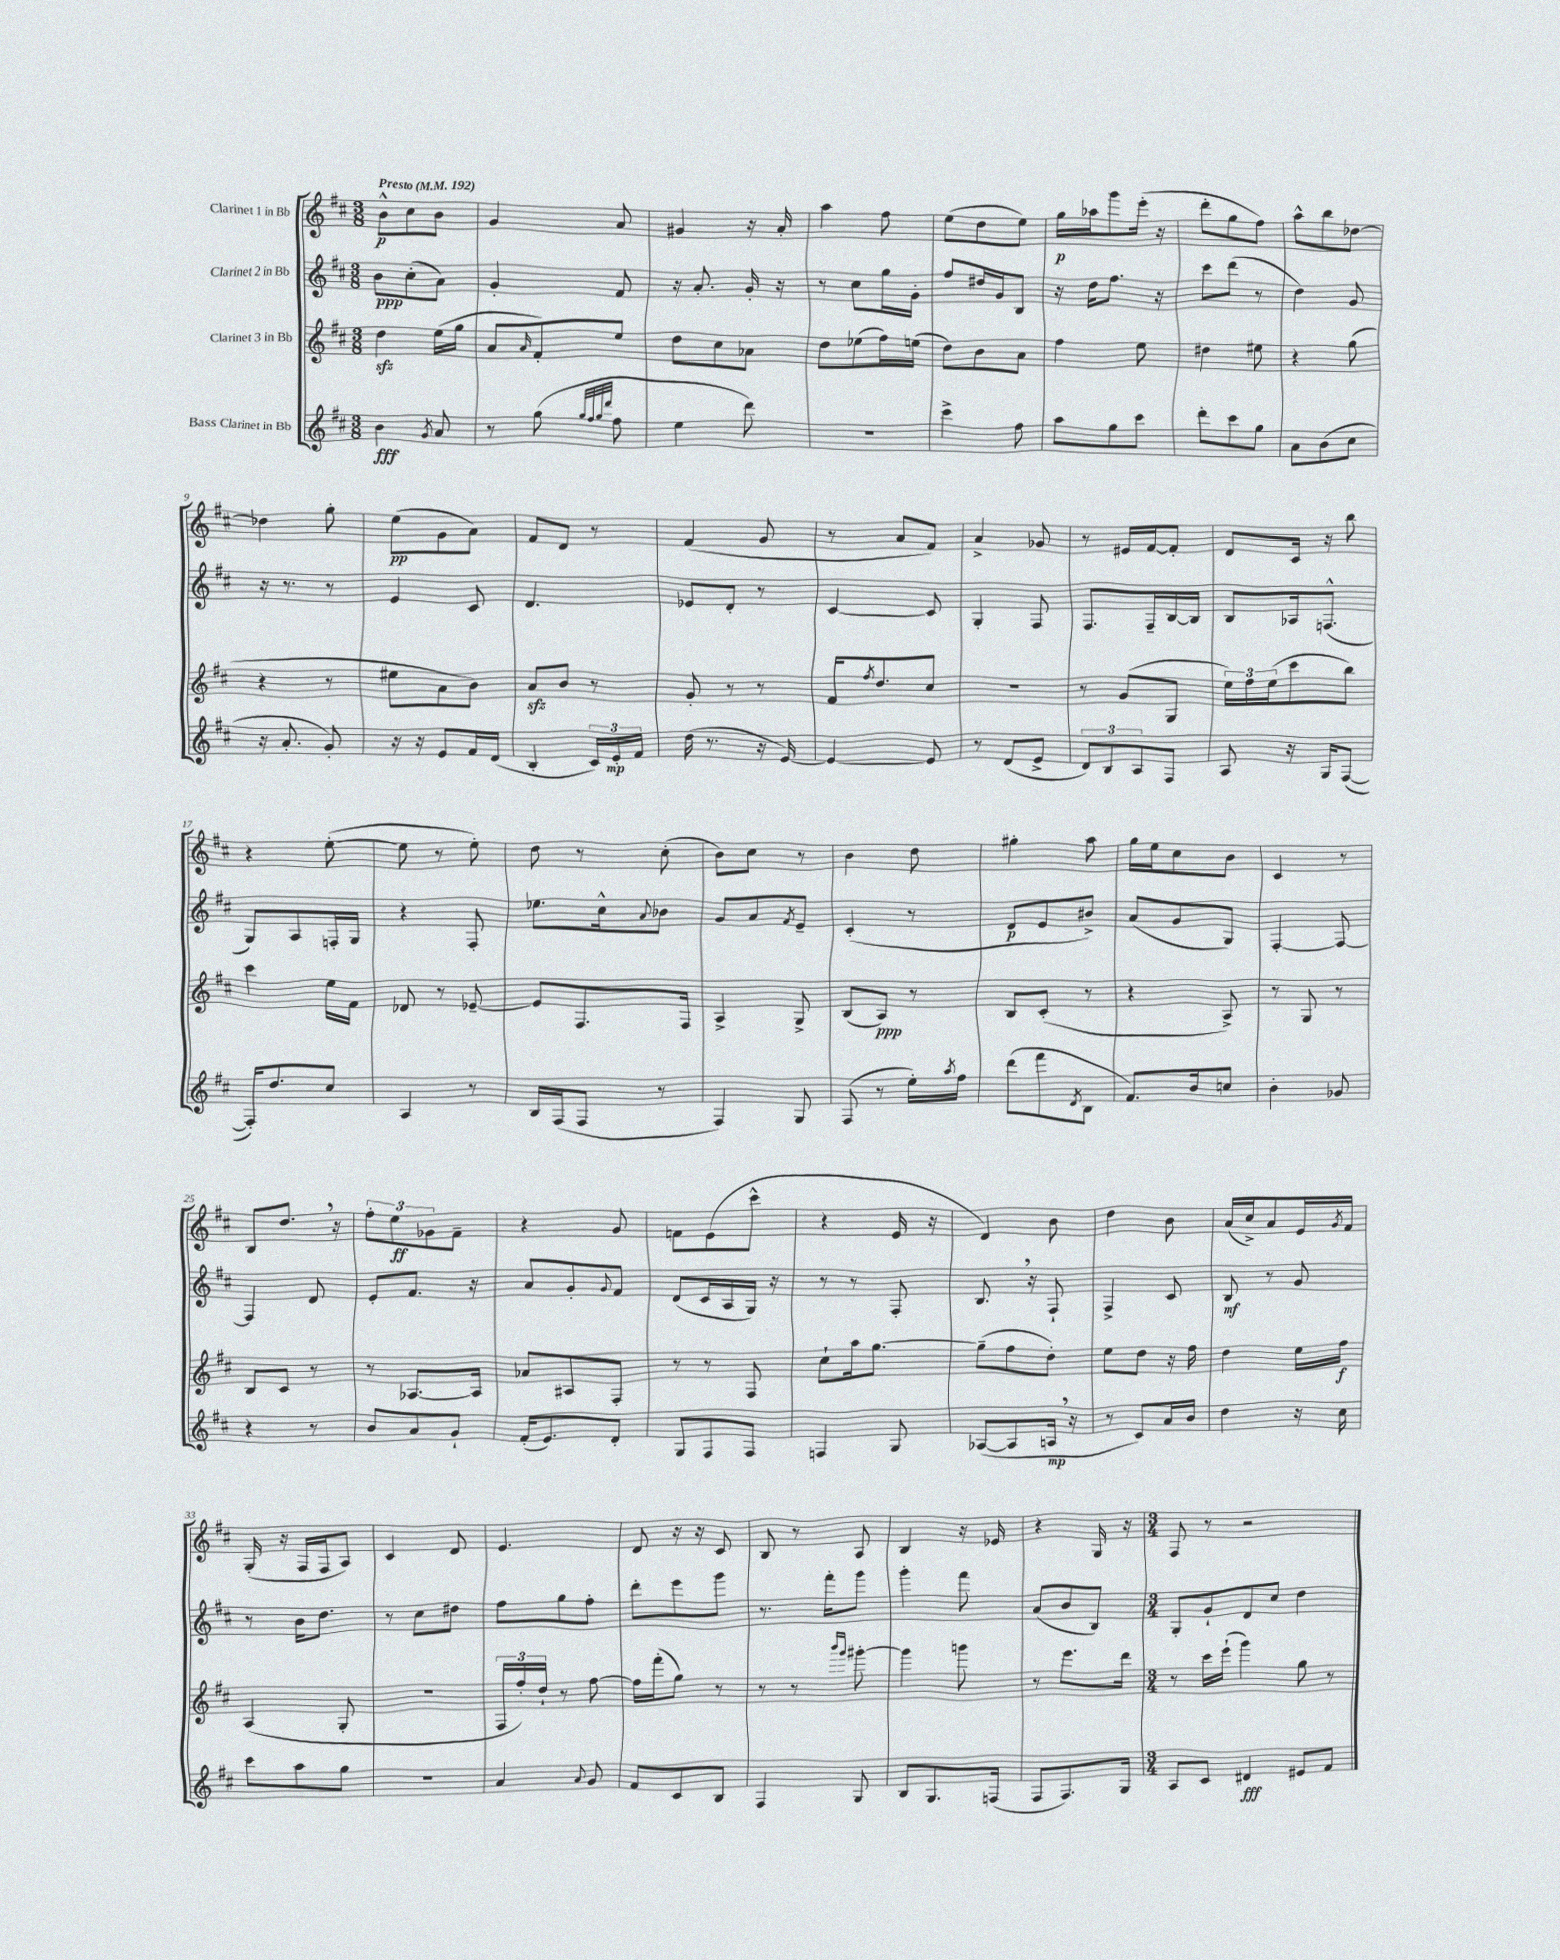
<<
\new StaffGroup <<
\new Staff = "s0" \with { instrumentName = "Clarinet 1 in Bb" } {
    \clef treble \key d \major \numericTimeSignature \time 3/8 \tempo "Presto" 4 = 192
    b'8-^\p cis''8 b'8 |
    g'4 a'8 |
    gis'4 r16 a'16-. |
    a''4 fis''8 |
    e''8( d''8 e''8) |
    g''16\p aes''16 g'''8 e'''16-.( r16 |
    d'''8-. g''8 fis''8) |
    a''8-^ b''8 des''8~ |
    des''4 g''8-. |
    e''8\pp( g'8 a'8) |
    fis'8 d'8 r8 |
    fis'4( g'8 |
    r8 a'8 fis'8) |
    a'4-> ges'8 |
    r8 eis'16 fis'16~ fis'8-. |
    d'8 cis'16 r16 b''8 |
    r4 e''8~-.( |
    e''8 r8 e''8-.) |
    d''8 r8 cis''8-.( |
    b'8) cis''8 r8 |
    b'4 d''8 |
    gis''4-. a''8 |
    g''16 e''16 cis''8 b'8 |
    cis'4 r8 |
    b8 d''8. \breathe r16 |
    \tuplet 3/2 { fis''8-. e''8\ff ges'8 } fis'8-- |
    r4 g'8 |
    f'8 e'8( cis'''8-^ |
    r4 e'16 r16 |
    d'4) b'8 |
    d''4 b'8 |
    a'16( cis''16->) a'8 e'16 \acciaccatura { g'8 } fis'16 |
    g16-.( r16 fis16 fis16 a8) |
    cis'4 d'8 |
    e'4. |
    d'8 r16 r16 cis'8 |
    b8 r8 a8 |
    b4 r16 ees'16 |
    r4 g16 r16 |
    \numericTimeSignature \time 3/4 fis8 r8 r2 \bar "|." |
}
\new Staff = "s1" \with { instrumentName = "Clarinet 2 in Bb" } {
    \clef treble \key d \major \numericTimeSignature \time 3/8
    b'8\ppp cis''8-.( a'8) |
    g'4-. fis'8 |
    r16 a'8.-. g'16-. r16 |
    r8 cis''8 g''16 g'16-. |
    fis''8 dis''16 g'16 b8 |
    r16 d''16 fis''8. r16 |
    cis'''8 d'''8( r8 |
    d''4) g'8 |
    r16 r8. r8 |
    e'4 cis'8 |
    d'4. |
    ees'8 d'8-. r8 |
    cis'4~ cis'8 |
    g4-. fis8 |
    fis8. fis16-- b16~ b16 |
    b8 aes16 f8.-^( |
    g8) a8 f16-. g16 |
    r4 fis8-. |
    ees''8. cis''16-^ \appoggiatura { a'8 } bes'8 |
    g'8 a'8 \acciaccatura { fis'8 } e'8-- |
    cis'4-.( r8 |
    d'8\p e'8 bis'8->) |
    a'8( g'8 g8) |
    fis4~-. fis8~ |
    fis4 d'8 |
    e'8-. fis'8. r16 |
    a'8 g'8-. \appoggiatura { g'8 } fis'8 |
    d'8( cis'16 a16 g16) r16 |
    r8 r8 fis8-. |
    b8. \breathe r16 fis8-! |
    fis4-> cis'8 |
    b8\mf r8 g'8 |
    r8 b'16 d''8. |
    r8 cis''8 dis''8 |
    fis''8 g''8 fis''8-. |
    d'''8-. e'''8 g'''8 |
    r8. fis'''16-. g'''8 |
    g'''4-. fis'''8 |
    a'8( b'8 b8) |
    \numericTimeSignature \time 3/4 g8-. g'8-! d'8 cis''8 d''4 \bar "|." |
}
\new Staff = "s2" \with { instrumentName = "Clarinet 3 in Bb" } {
    \clef treble \key d \major \numericTimeSignature \time 3/8
    d''4\sfz e''16( g''16 |
    a'8 \grace { a'16 } fis'8-.) e''8 |
    d''8 cis''8 aes'8 |
    d''8 ees''8( fis''16) e''16( |
    d''8) b'8 a'8 |
    fis''4 e''8 |
    dis''4 eis''8 |
    r4 g''8( |
    r4 r8 |
    eis''8 a'8 b'8) |
    a'8\sfz b'8 r8 |
    g'8-. r8 r8 |
    fis'16 \acciaccatura { fis''8 } d''8. cis''8 |
    R4. |
    r8 g'8( g8 |
    \tuplet 3/2 { e''16) fis''16 e''16( } cis'''8 b''8) |
    cis'''4 e''16 fis'16 |
    des'8 r8 ees'8~-- |
    ees'8 fis8. fis16 |
    a4-> g8-> |
    b8( a8\ppp) r8 |
    b8 cis'8-.( r8 |
    r4 a8->) |
    r8 g8 r8 |
    b8 cis'8 r8 |
    r8 aes8.~ aes16 |
    aes'8 ais8 fis8-. |
    r8 r8 fis8 |
    cis''8-! a''16 g''8.~ |
    g''8--( fis''8 d''8-.) |
    e''8 d''8 r16 fis''16 |
    d''4 e''16 fis''16\f |
    a4( g8-. |
    R4. |
    \tuplet 3/2 { fis16 fis''16-.) d''16-! } r8 fis''8~ |
    fis''16 fis'''16-.( g''8) r8 |
    r8 r8 \grace { b'''16 g'''16 } gis'''8~-. |
    gis'''4 g'''8 |
    r8 e'''8. d'''16 |
    \numericTimeSignature \time 3/4 r8 cis'''16 e'''16-!( g'''4) g''8 r8 \bar "|." |
}
\new Staff = "s3" \with { instrumentName = "Bass Clarinet in Bb" } {
    \clef treble \key d \major \numericTimeSignature \time 3/8
    b'4\fff \acciaccatura { g'8 } a'8 |
    r8 g''8( \grace { g''32 fis''32 g''32 d'''32 } fis''8 |
    e''4 d'''8) |
    R4. |
    cis'''4-> fis''8 |
    a''8 g''8 cis'''8 |
    d'''8-. cis'''8 g''8 |
    a'8 b'8( cis''8 |
    r16 a'8.-. g'8-.) |
    r16 r16 e'8 fis'16 d'16( |
    b4-. \tuplet 3/2 { cis'16) e'16-.\mp fis'16 } |
    d''16( r8. r16 e'16~) |
    e'4~ e'8 |
    r8 d'8( e'8-> |
    \tuplet 3/2 { d'8) b8 a8 } fis8 |
    a8 r16 g16 fis8~( |
    fis16-.) d''8. cis''8 |
    a4 r8 |
    b16 fis16( fis8 r8 |
    fis4) g8 |
    fis8( r8 e''16-.) \acciaccatura { a''8 } fis''16 |
    d'''8( fis'''8 \acciaccatura { d'8 } b8 |
    fis'8.) b'16 c''8 |
    b'4-. ges'8 |
    r4 r8 |
    b'8 a'8 g'8-! |
    fis'16-.( e'8.) d'8-. |
    g8 fis8 fis8 |
    f4 g8 |
    aes8~( aes8 a16\mp \breathe r16 |
    r8 cis'8) a'16 b'16 |
    d''4 r16 cis''16 |
    cis'''8 a''8 g''8 |
    R4. |
    a'4 \appoggiatura { a'8 } g'8 |
    fis'8 cis'8 b8 |
    fis4 g8 |
    b8 g8. f16( |
    fis8 fis8.) g16 |
    \numericTimeSignature \time 3/4 a8 cis'8 dis'4\fff eis'8 fis'8 \bar "|." |
}
>>
>>
